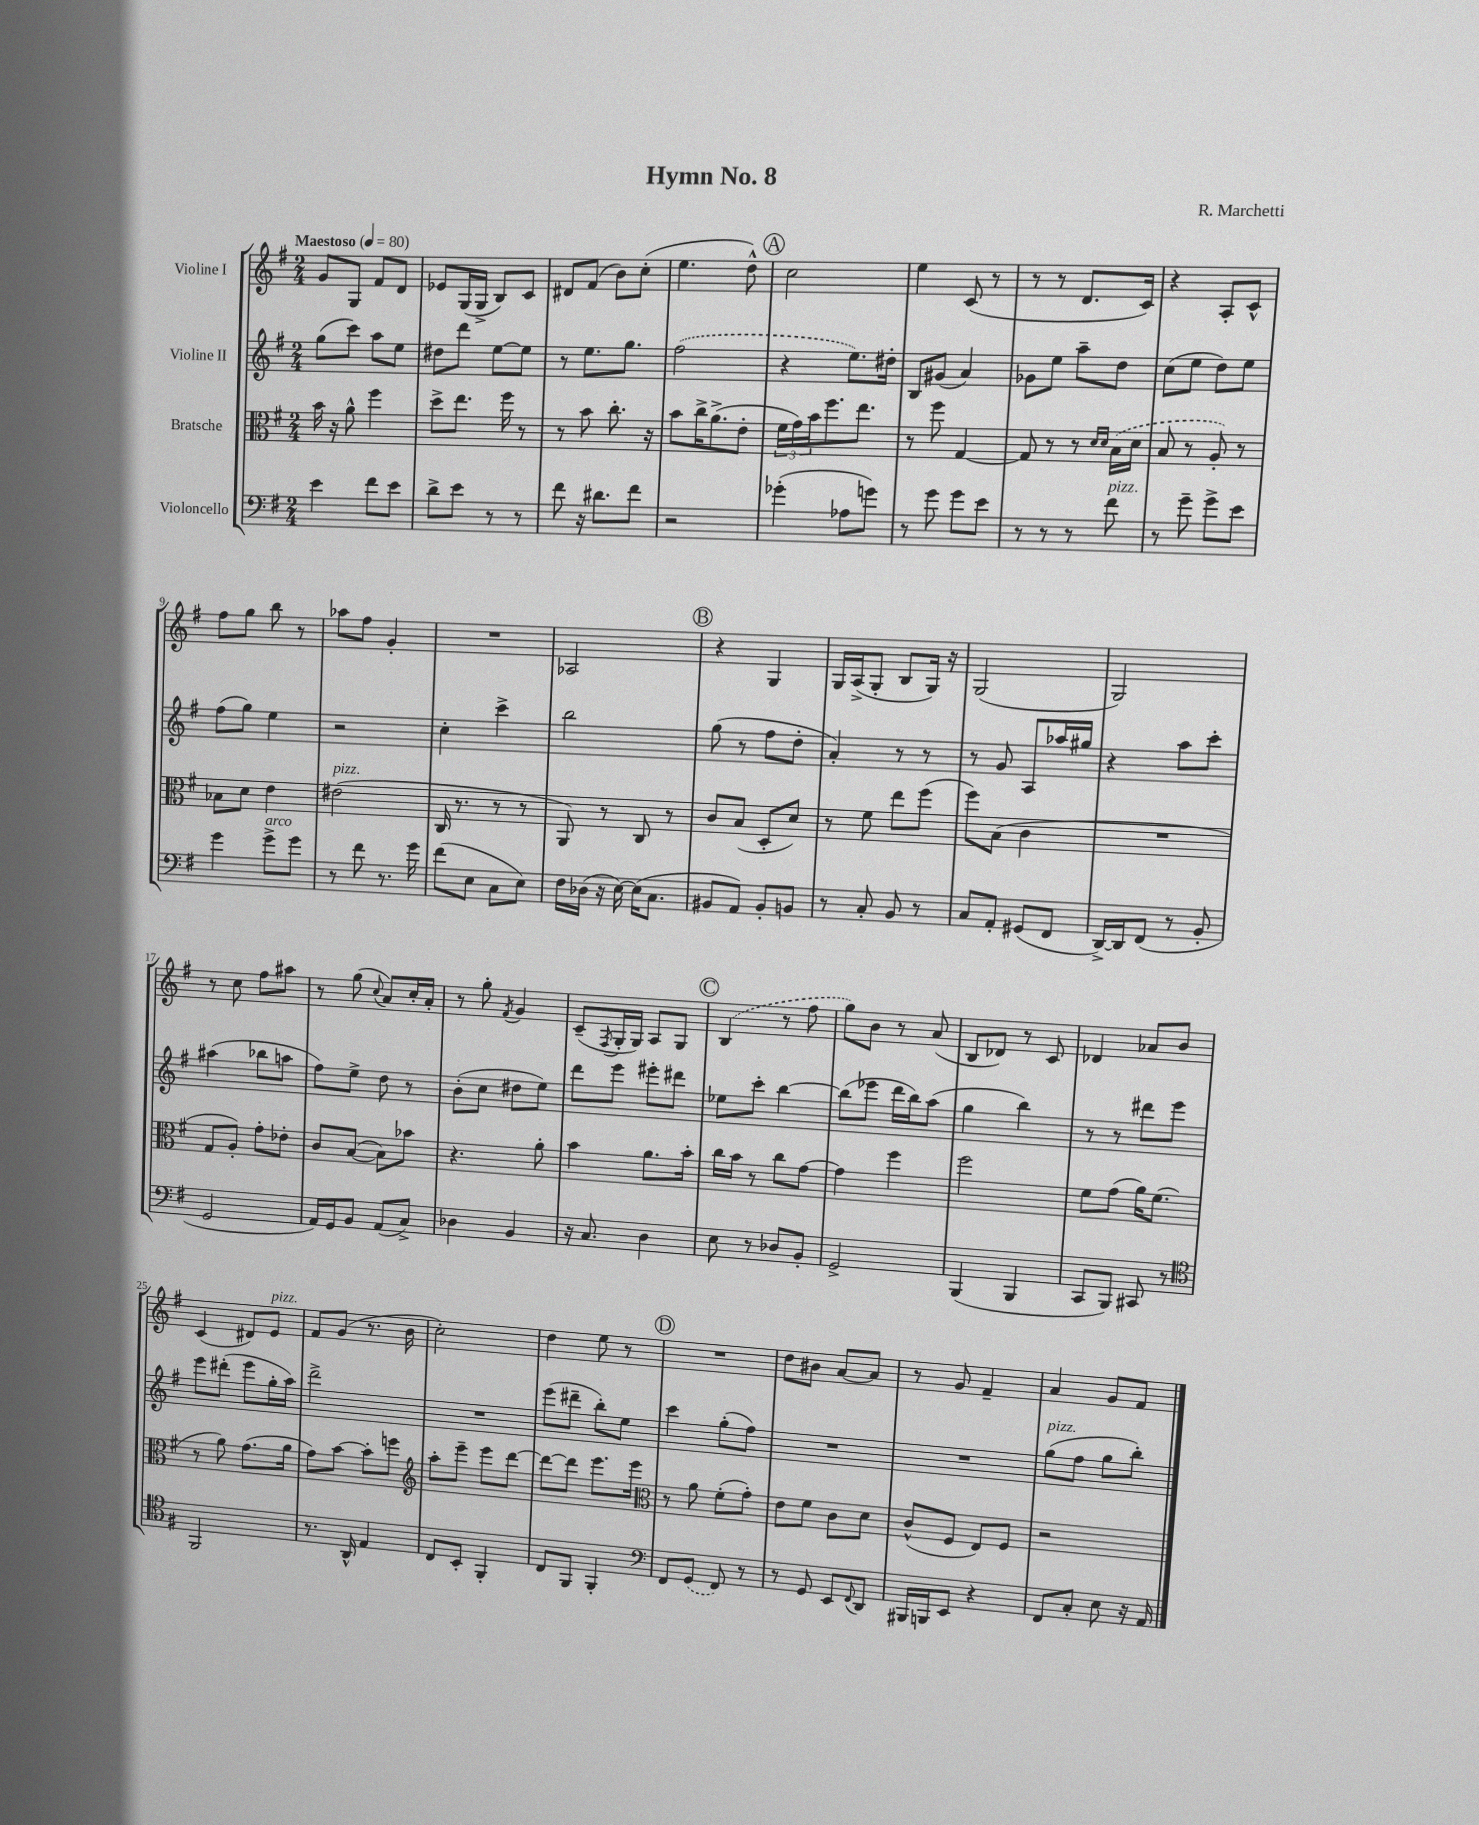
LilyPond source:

\header { title = "Hymn No. 8" composer = "R. Marchetti" }
<<
\new StaffGroup <<
\new Staff = "s0" \with { instrumentName = "Violine I" } {
    \clef treble \key g \major \numericTimeSignature \time 2/4 \tempo "Maestoso" 4 = 80
    g'8 g8 fis'8 d'8 |
    ees'8 g16( g16-> b8) c'8 |
    dis'8 fis'8( b'8) c''8-.( |
    e''4. d''8-^) |
    \mark \markup { \circle "A" } c''2 |
    e''4 c'8( r8 |
    r8 r8 d'8. c'16) |
    r4 a8-. c'8-^ |
    fis''8 g''8 b''8 r8 |
    aes''8 fis''8 g'4-. |
    R2 |
    aes2 |
    \mark \markup { \circle "B" } r4 g4 |
    g16 a16->( g8-. b8 g16) r16 |
    g2( |
    g2) |
    r8 c''8 fis''8 ais''8 |
    r8 g''8( \appoggiatura { c''8 } a'8) c''16-. a'16-. |
    r8 g''8-. \acciaccatura { fis'8 } g'4 |
    c'8--( \acciaccatura { fis8 } g16-. g16) a8 g8 |
    \mark \markup { \circle "C" } \once \slurDashed b4( r8 fis''8 |
    g''8) b'8 r8 a'8( |
    b8 des'8) r8 c'8 |
    des'4 aes'8 b'8 |
    c'4( dis'8) e'8^\markup { \italic "pizz." } |
    fis'8 g'8( r8. b'16 |
    c''2-.) |
    d''4 e''8 r8 |
    \mark \markup { \circle "D" } R2 |
    d''8 bis'8 a'8~ a'8 |
    r8 g'8 fis'4-- |
    a'4 g'8 fis'8 \bar "|." |
}
\new Staff = "s1" \with { instrumentName = "Violine II" } {
    \clef treble \key g \major \numericTimeSignature \time 2/4
    g''8( c'''8) a''8 e''8 |
    dis''8 d'''8 e''8~ e''8 |
    r8 e''8. g''8. |
    \once \slurDashed fis''2( |
    \mark \markup { \circle "A" } r4 e''8.) dis''16-. |
    b8 gis'8( a'4) |
    ges'8 e''8 a''8-- d''8 |
    c''8( e''8 d''8) e''8 |
    fis''8( g''8) e''4 |
    r2 |
    c''4-. c'''4-> |
    b''2 |
    \mark \markup { \circle "B" } g''8( r8 fis''8 d''8-. |
    a'4-.) r8 r8 |
    r8 g'8 a8 aes''16 gis''16 |
    r4 a''8 c'''8-. |
    ais''4( bes''8 a''8 |
    fis''8) e''8-> d''8 r8 |
    b'8-.( c''8 dis''8 e''8) |
    d'''8 e'''8 eis'''8-. dis'''8 |
    \mark \markup { \circle "C" } ees''8 c'''8-. b''4~ |
    b''8( ees'''8 d'''16 b''16) a''8( |
    g''4 b''4) |
    r8 r8 dis'''8 e'''8 |
    e'''8 dis'''8-.( e'''8 g''16-. a''16) |
    d'''2-> |
    R2 |
    e'''8( dis'''8-- b''8-.) e''8 |
    \mark \markup { \circle "D" } c'''4 g''8-.( fis''8) |
    R2 |
    R2 |
    g''8^\markup { \italic "pizz." }( fis''8 g''8 b''8-.) \bar "|." |
}
\new Staff = "s2" \with { instrumentName = "Bratsche" } {
    \clef alto \key g \major \numericTimeSignature \time 2/4
    b'16 r16 a'8-^ fis''4 |
    d''8-> e''8. fis''16 r8 |
    r8 b'8 c''8.-. r16 |
    b'8 c''16-> a'8.->( e'8-. |
    \mark \markup { \circle "A" } \tuplet 3/2 { fis'16 g'16) b'16 } fis''8. e''8. |
    r8 fis''8 g4~ |
    g8 r8 r8 \grace { d'16 d'16 } \once \slurDashed b16( d'16 |
    b8 r8 a8-.) r8 |
    bes8 d'8 e'4 |
    eis'2^\markup { \italic "pizz." }( |
    c16 r8. r8 r8 |
    a,8) r8 c8 r8 |
    \mark \markup { \circle "B" } c'8 b8( d8-. d'8) |
    r8 fis'8 e''8 fis''8( |
    fis''8) b8( c'4 |
    R2 |
    g8 a8-.) g'8-. ees'8-. |
    c'8 b8~( b8) bes'8 |
    r4. a'8-. |
    b'4 a'8. b'16-. |
    \mark \markup { \circle "C" } c''16 b'16 r8 c''8 g'8~ |
    g'4 fis''4 |
    fis''2 |
    fis'8 g'8( a'16) fis'8.( |
    r8 a'8) g'8.( a'16 |
    g'8) b'8~ b'8-. f''8 |
    \clef treble a''8-. e'''8-- e'''8 d'''8~ |
    d'''8~ d'''8 e'''8. e'''16 |
    \mark \markup { \circle "D" } \clef alto r8 a'8 fis'8-.( g'8-.) |
    e'8 fis'8 c'8 d'8 |
    c'8-^( fis8 e8) fis8 |
    r2 \bar "|." |
}
\new Staff = "s3" \with { instrumentName = "Violoncello" } {
    \clef bass \key g \major \numericTimeSignature \time 2/4
    e'4 fis'8 e'8 |
    d'8-> e'8 r8 r8 |
    fis'8 r16 dis'8. fis'8 |
    r2 |
    \mark \markup { \circle "A" } ges'4-.( aes8 g'8) |
    r8 g'8 g'8 e'8 |
    r8 r8 r8 fis'8^\markup { \italic "pizz." } |
    r8 g'8-- g'8-> e'8 |
    g'4 g'8->^\markup { \italic "arco" } g'8 |
    r8 fis'8 r8. g'16 |
    fis'8( e8 c8 e8) |
    fis16 des16( r16 e16~) e16( c8. |
    \mark \markup { \circle "B" } bis,8 a,8) bis,8-. b,8 |
    r8 c8-. b,8 r8 |
    c8 a,8-. gis,8( fis,8 |
    d,16~->) d,16 fis,8( r8 b,8-. |
    g,2 |
    a,16) g,16 b,8 a,8( c8->) |
    des4 b,4 |
    r16 c8. d4 |
    \mark \markup { \circle "C" } e8 r8 des8 b,8-. |
    g,2-> |
    b,,4( b,,4 |
    c,8 b,,8) cis,8 r8 |
    \clef tenor fis,2 |
    r8. a,16-^ e4 |
    c8 b,8-. fis,4-. |
    c8 fis,8 fis,4-. |
    \mark \markup { \circle "D" } \clef bass fis,8 \once \slurDashed g,8( fis,8) r8 |
    r8 g,8 e,8 \appoggiatura { fis,8 } d,8 |
    bis,,16 b,,16 e,8 r4 |
    fis,8 c8-. e8 r16 a,16 \bar "|." |
}
>>
>>
